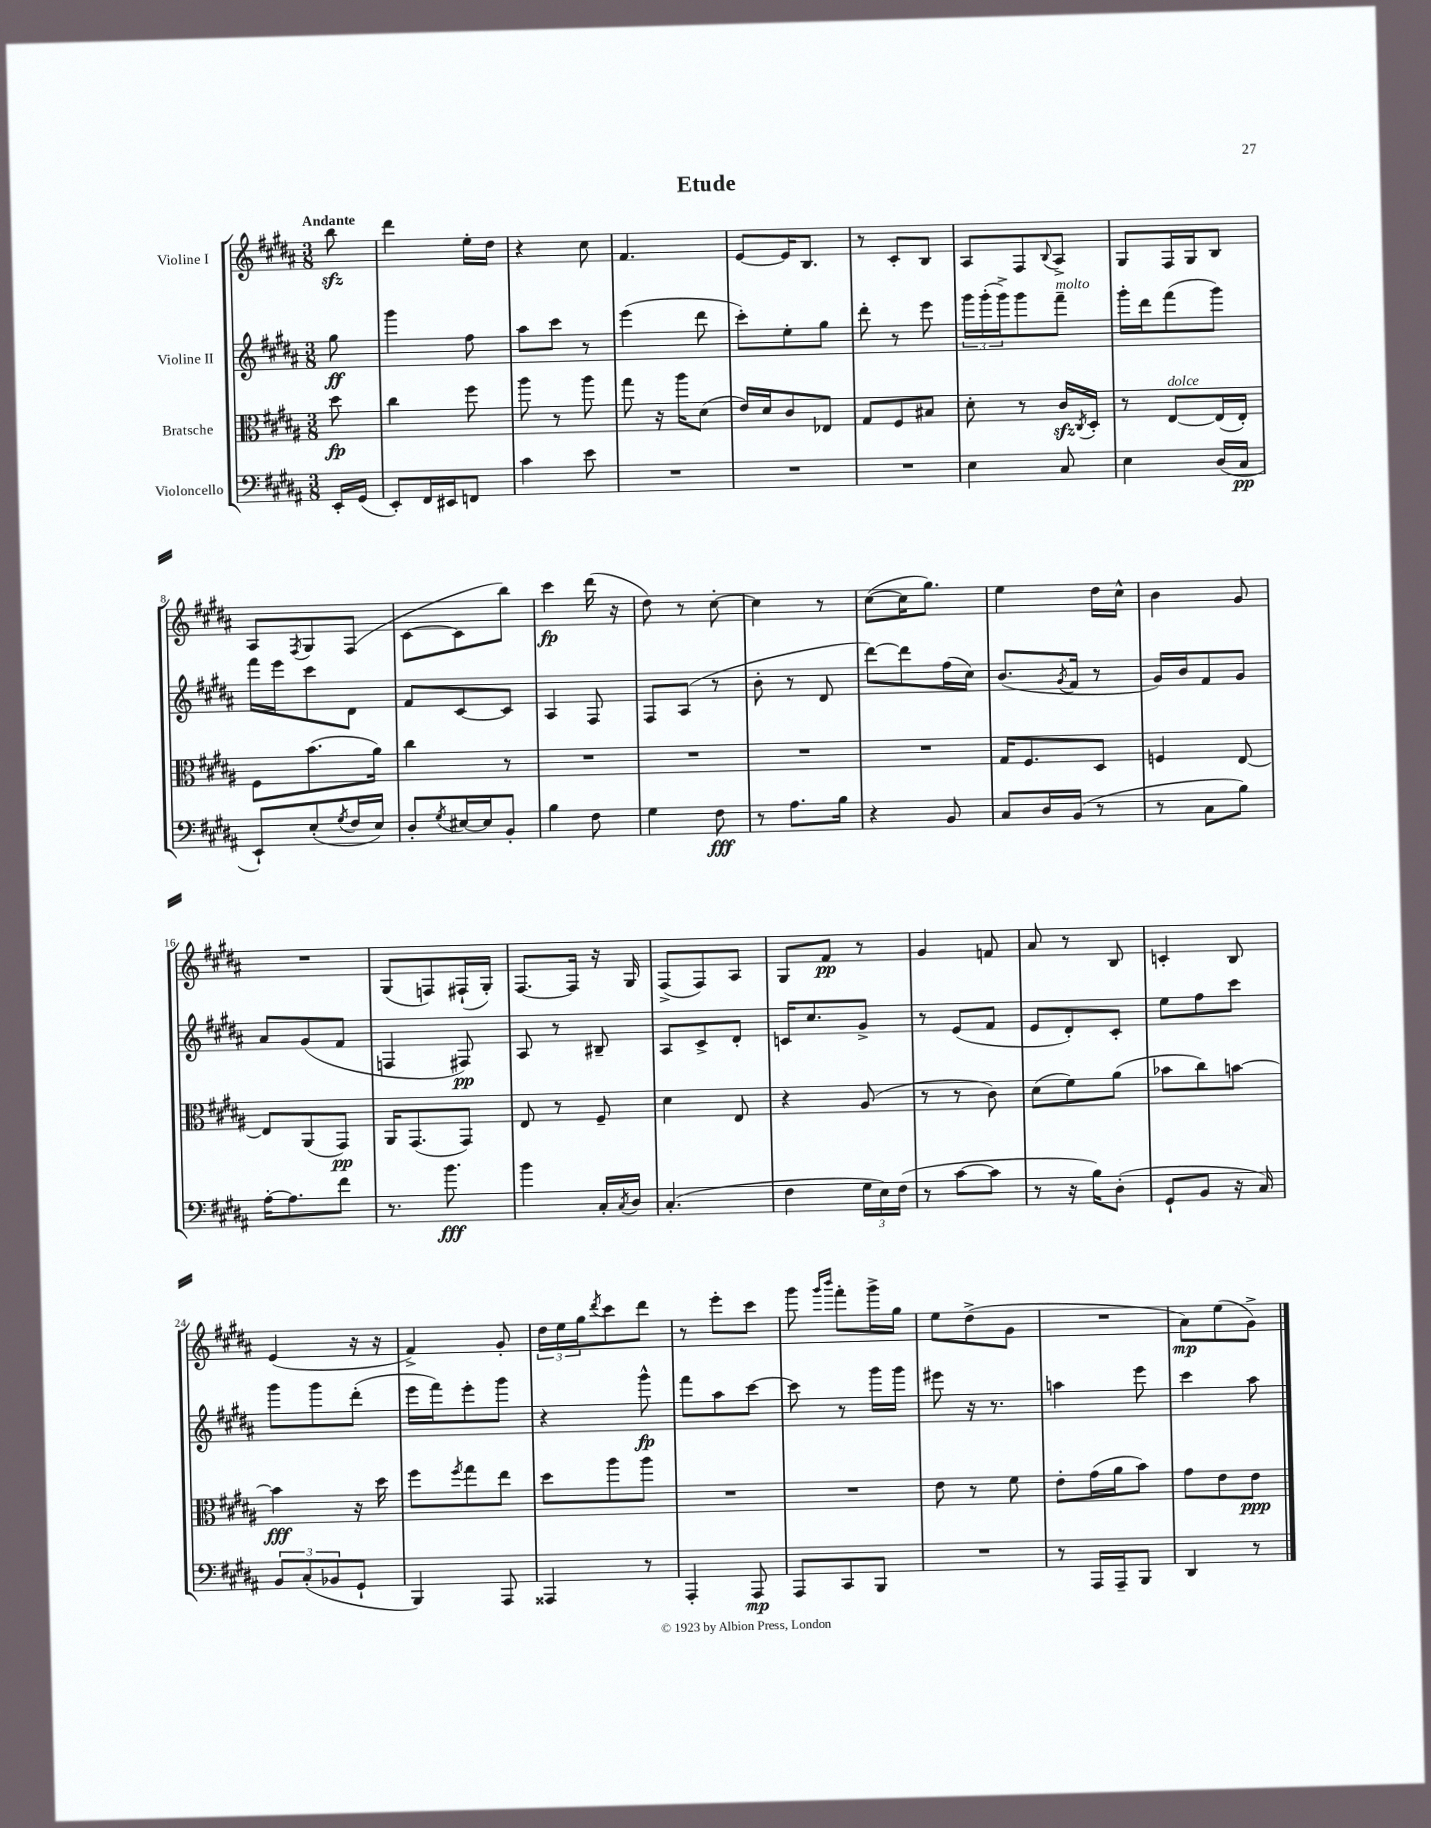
\header { title = "Etude" }
<<
\new StaffGroup <<
\new Staff = "s0" \with { instrumentName = "Violine I" } {
    \clef treble \key b \major \numericTimeSignature \time 3/8 \partial 8 \tempo "Andante"
    b''8\sfz |
    dis'''4 e''16-. dis''16 |
    r4 cis''8 |
    fis'4. |
    e'8~ e'16 b8. |
    r8 cis'8-. b8 |
    ais8 fis8 \appoggiatura { b8 } ais8-> |
    gis8 fis16 gis16 b8 |
    ais8 \acciaccatura { fis8 } gis8 fis8( |
    cis'8~ cis'8 b''8) |
    cis'''4\fp dis'''16( r16 |
    dis''8) r8 cis''8~-. |
    cis''4 r8 |
    cis''8~( cis''16 gis''8.) |
    e''4 dis''16 cis''16-^ |
    b'4 gis'8 |
    R4. |
    gis8( f8) fis16-!( gis16-.) |
    fis8.~ fis16 r16 gis16 |
    fis8->( fis8) ais8 |
    gis8 fis'8\pp r8 |
    gis'4 f'8 |
    ais'8 r8 b8 |
    c'4-. b8 |
    e'4( r16 r16 |
    fis'4->) gis'8-. |
    \tuplet 3/2 { dis''16 e''16 gis''16 } \acciaccatura { dis'''8 } cis'''8 dis'''8 |
    r8 e'''8-. cis'''8 |
    gis'''8 \grace { gis'''16 b'''16 } fis'''8-. gis'''16-> gis''16 |
    e''8 dis''8->( gis'8 |
    R4. |
    ais'8\mp) e''8( gis'8->) \bar "|." |
}
\new Staff = "s1" \with { instrumentName = "Violine II" } {
    \clef treble \key b \major \numericTimeSignature \time 3/8 \partial 8
    gis''8\ff |
    gis'''4 fis''8 |
    ais''8 cis'''8 r8 |
    e'''4( dis'''8 |
    cis'''8-.) e''8-. gis''8 |
    dis'''8-. r8 e'''8 |
    \tuplet 3/2 { gis'''16 gis'''16-.( gis'''16->) } gis'''8 fis'''8--^\markup { \italic "molto" } |
    gis'''16-. dis'''16 fis'''8( gis'''8) |
    fis'''16 e'''16 cis'''8 dis'8 |
    fis'8 cis'8~ cis'8 |
    ais4 fis8 |
    fis8 ais8( r8 |
    b'8-. r8 dis'8 |
    dis'''8~) dis'''8 fis''16( cis''16) |
    b'8.( \acciaccatura { gis'8 } fis'16 r8 |
    gis'16) b'16 fis'8 gis'8 |
    ais'8 gis'8( fis'8 |
    f4 fis8\pp) |
    ais8 r8 bis8-- |
    ais8 cis'8-> dis'8-. |
    c'16 cis''8. gis'8-> |
    r8 e'8( fis'8 |
    e'8 dis'8-.) cis'8-. |
    e''8 fis''8 cis'''8 |
    gis'''8 gis'''8 dis'''8-.( |
    e'''16 fis'''16) e'''8-. gis'''8 |
    r4 gis'''8-^\fp |
    fis'''8 ais''8 cis'''8~ |
    cis'''8 r8 gis'''16 gis'''16 |
    eis'''8 r16 r8. |
    a''4 e'''8 |
    cis'''4 ais''8 \bar "|." |
}
\new Staff = "s2" \with { instrumentName = "Bratsche" } {
    \clef alto \key b \major \numericTimeSignature \time 3/8 \partial 8
    dis''8\fp |
    cis''4 fis''8 |
    ais''8 r8 ais''8 |
    gis''8 r16 ais''16 dis'8( |
    e'16) dis'16 cis'8 ees8 |
    gis8 fis8 bis8 |
    dis'8-. r8 cis'16\sfz \acciaccatura { cis8 } dis16-. |
    r8 e8~^\markup { \italic "dolce" } e16( e16-.) |
    fis8 b'8.( ais'16) |
    cis''4 r8 |
    R4. |
    R4. |
    R4. |
    R4. |
    gis16 fis8. dis8 |
    f4 e8~ |
    e8 ais,8( gis,8\pp) |
    ais,16 gis,8.( gis,8) |
    e8 r8 fis8-- |
    dis'4 e8 |
    r4 ais8( |
    r8 r8 cis'8) |
    dis'8( fis'8) ais'8( |
    bes'8 cis''8) b'8~ |
    b'4\fff r16 dis''16 |
    fis''8 \acciaccatura { fis''8 } gis''8 e''8 |
    dis''8 ais''8 ais''8 |
    R4. |
    R4. |
    e'8 r8 fis'8 |
    e'8-. gis'16( ais'16 b'8) |
    gis'8 e'8 e'8\ppp \bar "|." |
}
\new Staff = "s3" \with { instrumentName = "Violoncello" } {
    \clef bass \key b \major \numericTimeSignature \time 3/8 \partial 8
    e,16-. gis,16( |
    e,8-.) fis,16 eis,16 f,8 |
    cis'4 e'8 |
    R4. |
    R4. |
    R4. |
    e4 cis8 |
    e4 dis16( cis16\pp |
    e,8-!) e8-.( \acciaccatura { gis8 } fis16 e16) |
    dis8-. \acciaccatura { gis8 } eis16~ eis16 b,8-. |
    b4 fis8 |
    gis4 fis8\fff |
    r8 ais8. b16 |
    r4 b,8 |
    cis8 dis16 b,16( r8 |
    r8 cis8 b8) |
    ais16~-. ais8. fis'8 |
    r8. b'8.\fff |
    b'4 cis16-. \acciaccatura { cis8 } dis16 |
    cis4.-.( |
    fis4 \tuplet 3/2 { gis16 e16) fis16( } |
    r8 cis'8~ cis'8 |
    r8 r16 b16) dis8-.( |
    gis,8-! b,8 r16 cis16) |
    \tuplet 3/2 { b,8 cis8-.( bes,8 } gis,8-! |
    b,,4) ais,,8 |
    aisis,,4 r8 |
    ais,,4-. ais,,8\mp |
    ais,,8 cis,8 b,,8 |
    R4. |
    r8 ais,,16 ais,,16-- b,,8 |
    dis,4 r8 \bar "|." |
}
>>
>>
